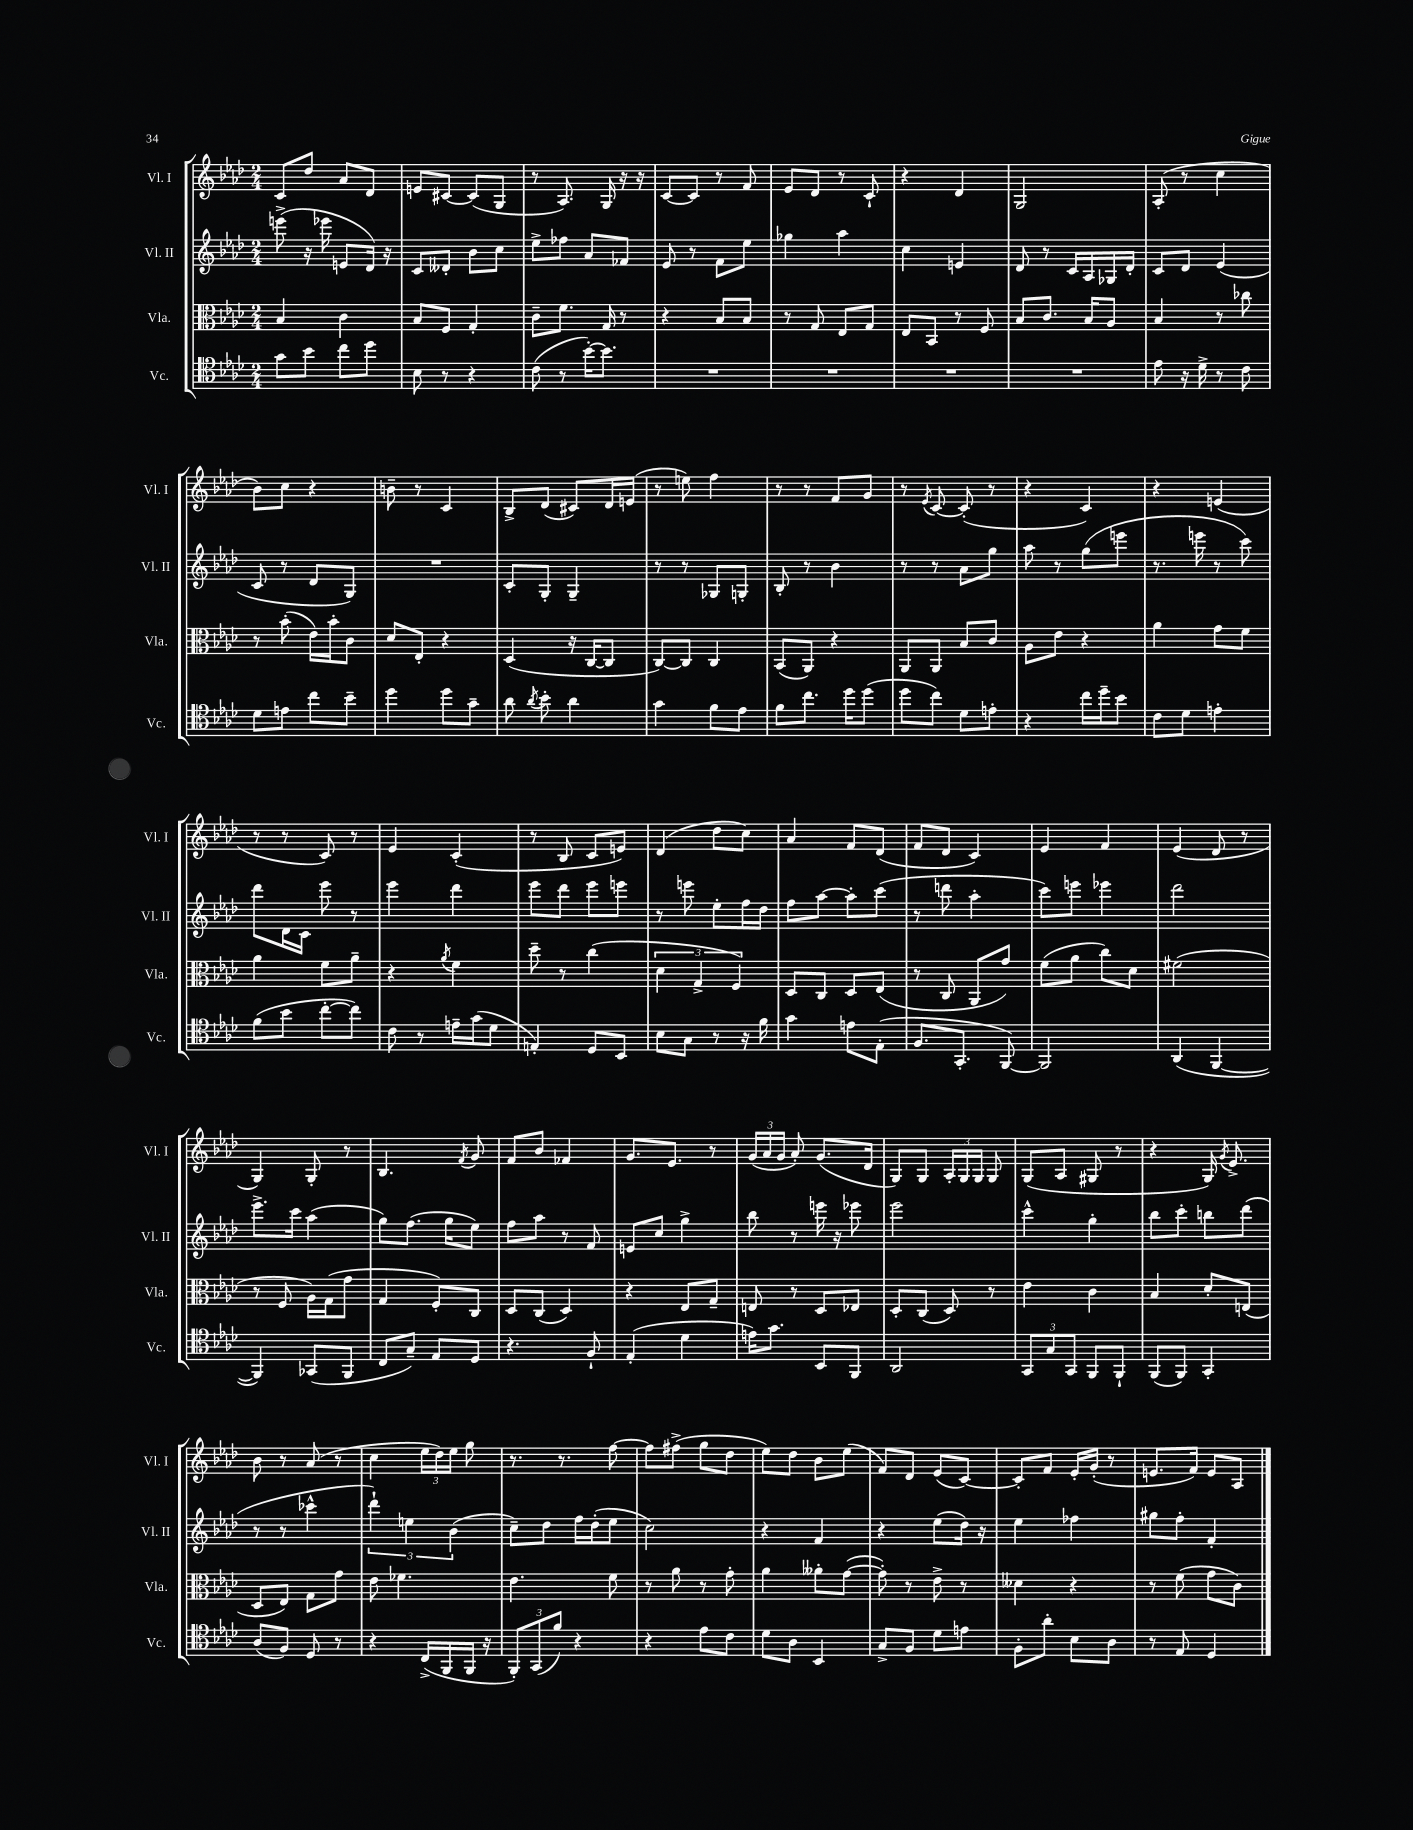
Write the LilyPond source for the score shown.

<<
\new StaffGroup <<
\new Staff = "s0" \with { instrumentName = "Vl. I" shortInstrumentName = "Vl. I" } {
    \clef treble \key aes \major \numericTimeSignature \time 2/4
    \autoBeamOff c'8[ des''8] aes'8[ des'8] |
    e'8[ cis'8]~ cis'8[( g8] |
    r8 aes8.) g16 r16 r16 |
    c'8[~ c'8] r8 f'8 |
    ees'8[ des'8] r8 c'8-! |
    r4 des'4 |
    g2 |
    aes8-.( r8 c''4 |
    bes'8[) c''8] r4 |
    b'8-- r8 c'4 |
    bes8[-> des'8]( cis'8[) des'16 e'16]( |
    r8 e''8) f''4 |
    r8 r8 f'8[ g'8] |
    r8 \acciaccatura { ees'8 } c'8~ c'8-.( r8 |
    r4 c'4) |
    r4 e'4( |
    r8 r8 c'8) r8 |
    ees'4 c'4-.( |
    r8 bes8 c'8[ e'8]) |
    des'4( des''8[ c''8]) |
    aes'4 f'8[ des'8]( |
    f'8[ des'8] c'4) |
    ees'4 f'4 |
    ees'4( des'8 r8 |
    g4) g8-. r8 |
    bes4. \acciaccatura { f'8 } g'8 |
    f'8[ bes'8] fes'4 |
    g'8.[ ees'8.] r8 |
    \tuplet 3/2 { g'16[( aes'16 g'16] } aes'8-.) g'8.[( des'16] |
    g8[) g8] \tuplet 3/2 { aes16[-. g16 g16] } g8 |
    g8[( aes8] gis8 r8 |
    r4 g16) \acciaccatura { g'8 } ees'8.-> |
    bes'8 r8 aes'8( r8 |
    c''4 \tuplet 3/2 { ees''16[ des''16) ees''16] } g''8 |
    r8. r8. f''8~ |
    f''8[ fis''8]->( g''8[ des''8] |
    ees''8[) des''8] bes'8[ ees''8]( |
    f'8[) des'8] ees'8[( c'8]~) |
    c'8[-. f'8] ees'16[-. g'16]-.( r8 |
    e'8.[ f'16]) e'8[ aes8] \bar "|." |
}
\new Staff = "s1" \with { instrumentName = "Vl. II" shortInstrumentName = "Vl. II" } {
    \clef treble \key aes \major \numericTimeSignature \time 2/4
    \autoBeamOff e'''8->( r16 ees'''16 e'8[ des'16]) r16 |
    c'8[ deses'8]-. bes'8[ c''8] |
    ees''8[-> fes''8] aes'8[ fes'8] |
    ees'8 r8 f'8[ ees''8] |
    ges''4 aes''4 |
    c''4 e'4 |
    des'8 r8 c'16[ aes16 ges16 des'16]-. |
    c'8[ des'8] ees'4( |
    c'8 r8 des'8[ g8]) |
    R2 |
    c'8[-. g8]-. g4-- |
    r8 r8 ges8[ g8]-. |
    bes8-. r8 bes'4 |
    r8 r8 aes'8[ g''8] |
    aes''8 r8 g''8[( e'''8] |
    r8. e'''16 r8 c'''8) |
    des'''8[ des'16 c'16] ees'''8 r8 |
    ees'''4 des'''4 |
    ees'''8[ des'''8] ees'''8[ e'''8] |
    r8 e'''8 ees''8[-. f''16 des''16] |
    f''8[ aes''8]~ aes''8[-. c'''8]( |
    r8 d'''8 aes''4-. |
    c'''8[) e'''8] ees'''4 |
    des'''2 |
    ees'''8.[-> c'''16] aes''4( |
    g''8[) f''8.]( g''16[ ees''8]) |
    f''8[ aes''8] r8 f'8 |
    e'8[ c''8] g''4-> |
    bes''8 r8 e'''16 r16 ees'''8 |
    ees'''2 |
    c'''4-^ g''4-. |
    bes''8[ c'''8]-. b''8[ des'''8]( |
    r8 r8 ces'''4-^ |
    \tuplet 3/2 { des'''4-!) e''4 bes'4( } |
    c''8[--) des''8] f''16[ des''16-.( ees''8] |
    c''2) |
    r4 f'4 |
    r4 ees''8[( des''16]) r16 |
    ees''4 fes''4 |
    gis''8[ f''8]-. f'4-. \bar "|." |
}
\new Staff = "s2" \with { instrumentName = "Vla." shortInstrumentName = "Vla." } {
    \clef alto \key aes \major \numericTimeSignature \time 2/4
    \autoBeamOff bes4 c'4 |
    bes8[ f8] g4-. |
    c'8[-- f'8.] g16 r8 |
    r4 bes8[ bes8] |
    r8 g8 ees8[ g8] |
    ees8[ bes,8] r8 f8 |
    bes8[ c'8.] bes16[ aes8] |
    bes4 r8 ces''8 |
    r8 bes'8-.( ees'16[) bes'16-. c'8] |
    des'8[ ees8]-. r4 |
    des4( r16 c16[~ c8] |
    c8[~) c8] c4 |
    bes,8[( aes,8]) r4 |
    aes,8[ aes,8] bes8[ c'8] |
    aes8[ ees'8] r4 |
    aes'4 g'8[ f'8] |
    aes'4 f'8[ aes'8]-- |
    r4 \acciaccatura { aes'8 } f'4 |
    des''8-- r8 c''4( |
    \tuplet 3/2 { des'4 g4-> f4) } |
    des8[ c8] des8[ ees8]( |
    r8 c8 aes,8[ g'8]) |
    f'8[( aes'8] c''8[) des'8] |
    fis'2( |
    r8 f8 aes16[) g16( g'8] |
    g4 f8[-.) c8] |
    des8[ c8]( des4) |
    r4 ees8[ g8]-- |
    e8 r8 des8[ ees8] |
    des8[-. c8]( des8) r8 |
    ees'4 c'4 |
    bes4 des'8[-. e8]( |
    des8[ ees8]) g8[ g'8] |
    ees'8 fes'4. |
    ees'4. f'8 |
    r8 aes'8 r8 g'8-. |
    aes'4 aeses'8[-. g'8]~( |
    g'8-.) r8 ees'8-> r8 |
    deses'4 r4 |
    r8 f'8( g'8[ c'8]) \bar "|." |
}
\new Staff = "s3" \with { instrumentName = "Vc." shortInstrumentName = "Vc." } {
    \clef tenor \key aes \major \numericTimeSignature \time 2/4
    \autoBeamOff g'8[ bes'8] c''8[ des''8] |
    bes8 r8 r4 |
    c'8( r8 bes'16[~-.) bes'8.] |
    R2 |
    R2 |
    R2 |
    R2 |
    ees'8 r16 des'16-> r8 c'8 |
    des'8[ e'8] c''8[ bes'8]-- |
    des''4 des''8[ g'8]-- |
    aes'8 \acciaccatura { aes'8 } bes'8-. aes'4 |
    g'4 f'8[ ees'8] |
    f'8[ c''8.] des''16[ des''8]( |
    des''8[ c''8]) des'8[ e'8]-. |
    r4 c''16[ des''16-- bes'8] |
    c'8[ des'8] e'4-. |
    f'8[( bes'8] c''8[~-. c''8]) |
    c'8 r8 e'16[-- g'16( des'8] |
    e4-.) des8[ bes,8] |
    bes8[ g8] r8 r16 f'16 |
    g'4 e'8[ ees8]-.( |
    f8.[ g,8.]-. f,8~) |
    f,2 |
    aes,4( f,4~ |
    f,4) ges,8[( f,8] |
    c8[ g8]--) ees8[ des8] |
    r4. f8-! |
    ees4-.( des'4 |
    e'16[) g'8.] bes,8[ f,8] |
    aes,2 |
    \tuplet 3/2 { g,8[ g8 g,8] } f,8[ f,8]-! |
    f,8[( f,8]) g,4-. |
    aes8[( f8]) des8 r8 |
    r4 c16[->( f,16 f,16] r16 |
    \tuplet 3/2 { f,8[-.) g,8( f'8]) } r4 |
    r4 ees'8[ c'8] |
    des'8[ aes8] bes,4 |
    g8[-> f8] des'8[ e'8] |
    f8[-. aes'8]-. bes8[ aes8] |
    r8 ees8 des4 \bar "|." |
}
>>
>>
\layout { \context { \Score \remove "Bar_number_engraver" } }
